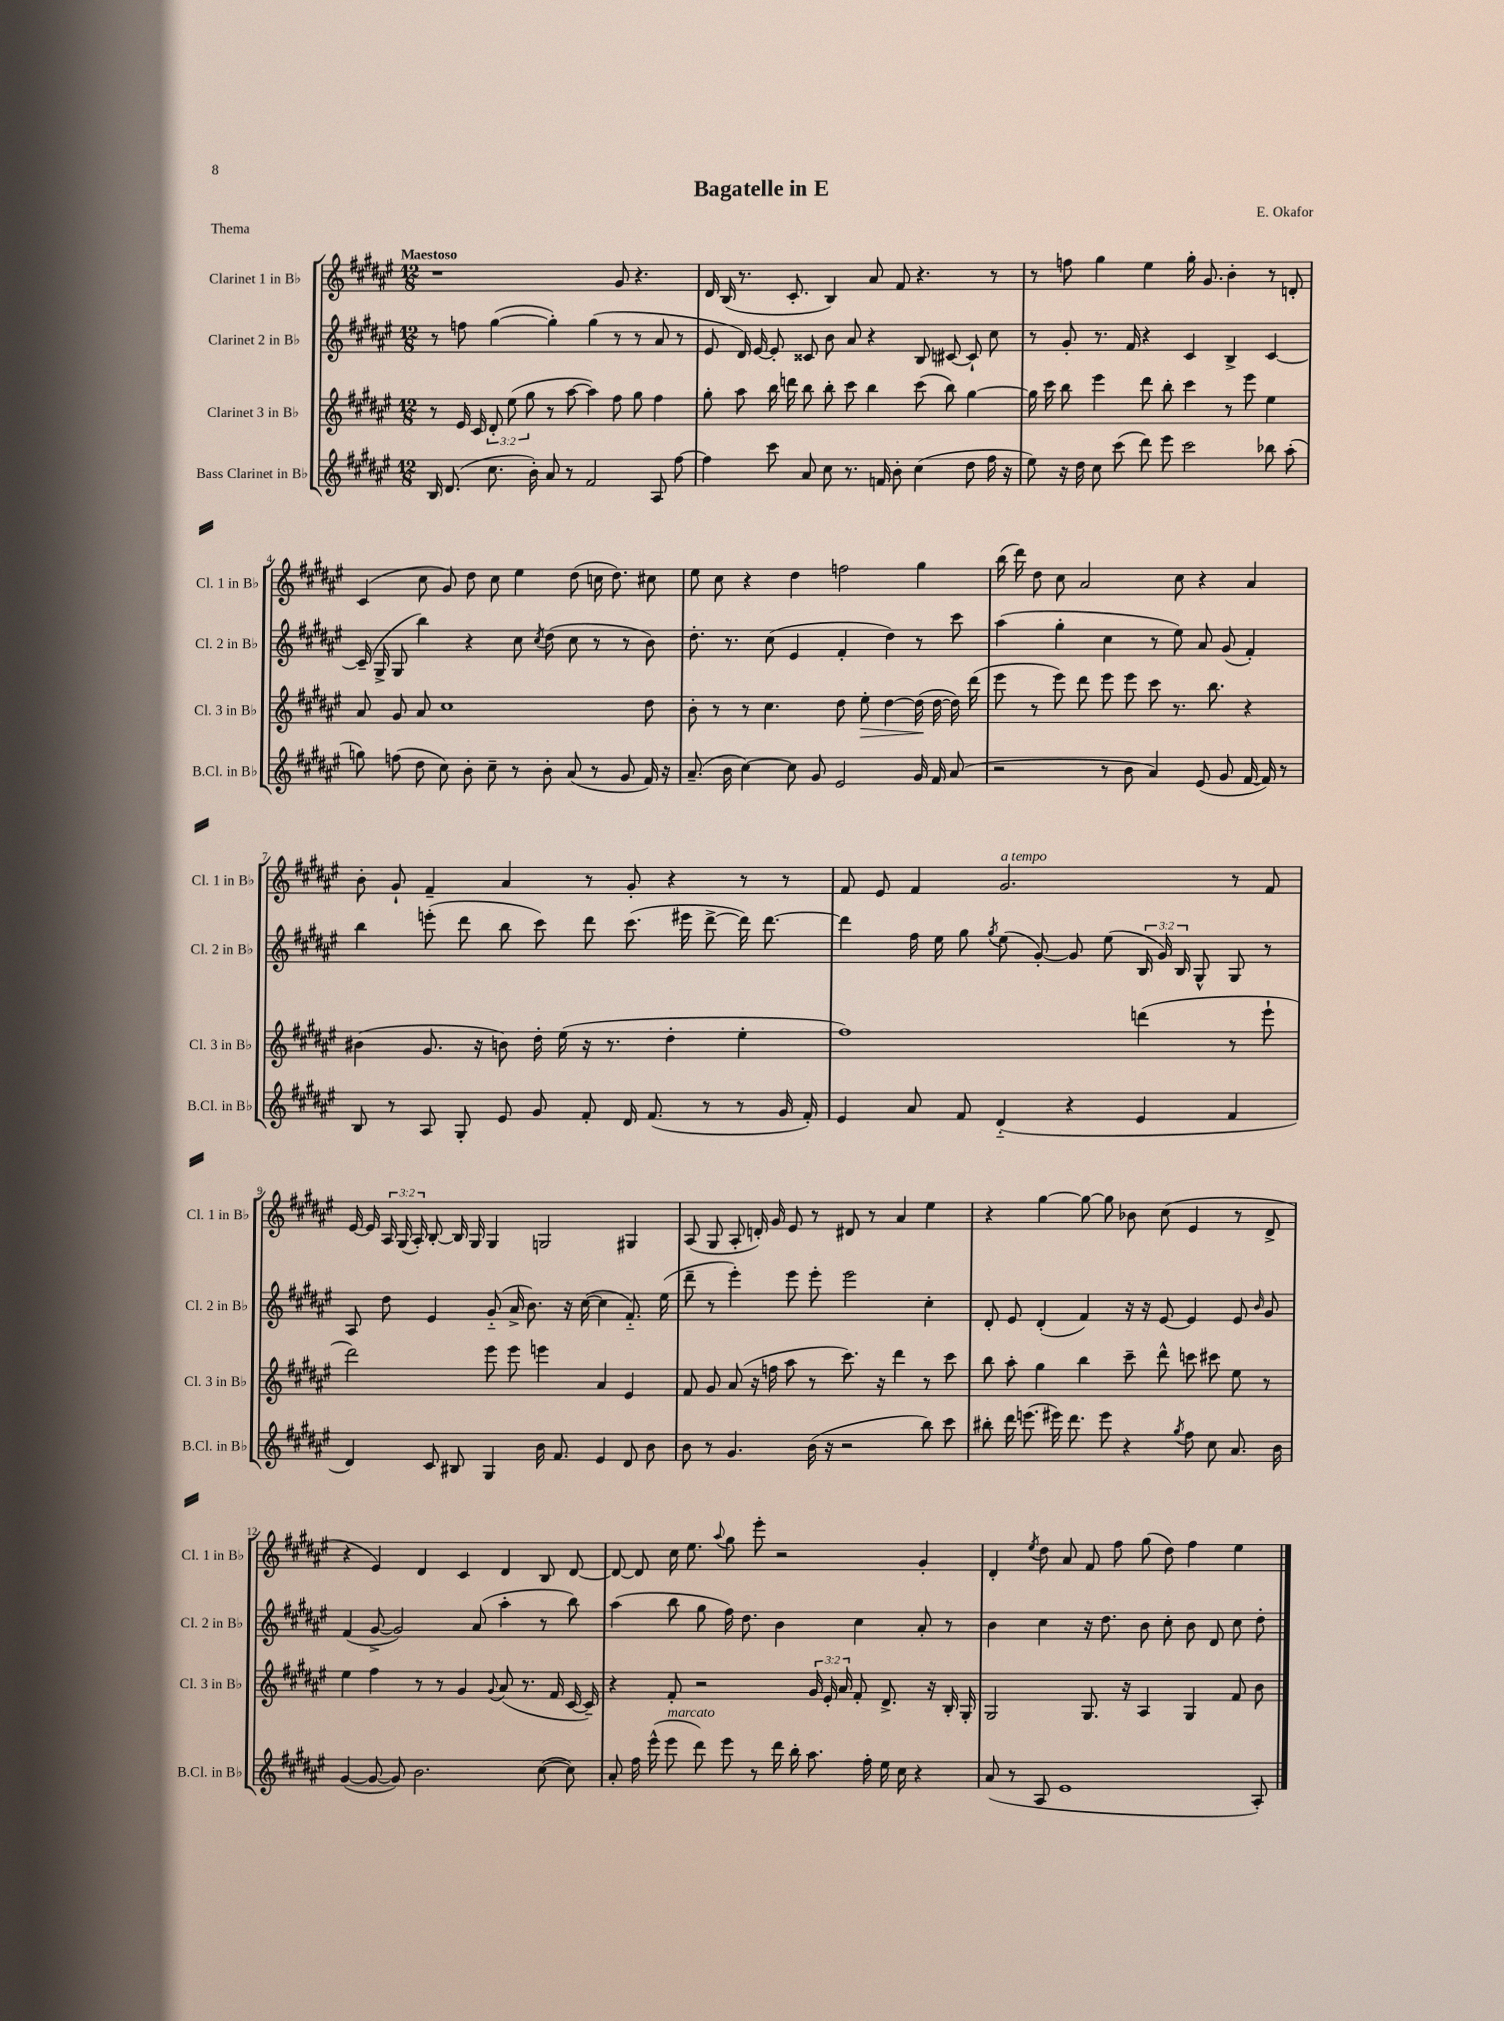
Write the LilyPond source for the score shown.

\header { title = "Bagatelle in E" composer = "E. Okafor" piece = "Thema" }
<<
\new StaffGroup <<
\new Staff = "s0" \with { instrumentName = "Clarinet 1 in Bb" shortInstrumentName = "Cl. 1 in Bb" } {
    \clef treble \key fis \major \numericTimeSignature \time 12/8 \override Staff.TupletNumber.text = #tuplet-number::calc-fraction-text \tempo "Maestoso"
    \autoBeamOff r1 gis'8 r4. |
    dis'16 b16( r8. cis'8.-. b4) ais'8 fis'8 r4. r8 |
    r8 f''8 gis''4 eis''4 gis''16-. gis'8. b'4-. r8 d'8-. |
    cis'4( cis''8 gis'8) dis''8 cis''8 eis''4 dis''8( c''16 dis''8.) cis''8 |
    eis''8 cis''8 r4 dis''4 f''2 gis''4 |
    b''16( dis'''16) dis''8 cis''8 ais'2 cis''8 r4 ais'4 |
    b'8-. gis'8-! fis'4-- ais'4 r8 gis'8-. r4 r8 r8 |
    fis'8 eis'8 fis'4 gis'2.^\markup { \italic "a tempo" } r8 fis'8 |
    eis'16~ eis'16 \tuplet 3/2 { ais16 gis16( ais16-.) } b8~-. b16 gis16 gis4 g2 gis4 |
    ais8( gis8 ais8-. d'16-.) gis'16 eis'8 r8 dis'8 r8 ais'4 eis''4 |
    r4 gis''4~ gis''8~ gis''8 bes'8 cis''8( eis'4 r8 dis'8-> |
    r4 eis'4) dis'4 cis'4 dis'4 b8 dis'8~ |
    dis'8~ dis'8 cis''16 eis''8. \appoggiatura { ais''8 } gis''8 eis'''8-. r2 gis'4-. |
    dis'4-. \acciaccatura { eis''8 } dis''8 ais'8 fis'8 fis''8 gis''8( dis''8) fis''4 eis''4 \bar "|." |
}
\new Staff = "s1" \with { instrumentName = "Clarinet 2 in Bb" shortInstrumentName = "Cl. 2 in Bb" } {
    \clef treble \key fis \major \numericTimeSignature \time 12/8 \override Staff.TupletNumber.text = #tuplet-number::calc-fraction-text
    \autoBeamOff r8 f''8 gis''4~( gis''4-.) gis''4( r8 r8 ais'8 r8 |
    eis'8 dis'16) eis'16~ eis'8-. cisis'8 b'8 ais'8 r4 b8 cis'8~ cis'8-! cis''8 |
    r8 gis'8-. r8. fis'16 r4 cis'4 b4-> cis'4~ |
    cis'16--( gis16-> gis8 b''4) r4 cis''8 \acciaccatura { cis''8 } dis''8( cis''8 r8 r8 b'8) |
    dis''8.-. r8. cis''8( eis'4 fis'4-. dis''4) r8 cis'''8 |
    ais''4( gis''4-. cis''4 r8 eis''8) ais'8 gis'8( fis'4-.) |
    b''4 e'''8-.( dis'''8 b''8 cis'''8) dis'''8 cis'''8.( eis'''16 dis'''8~-> dis'''16) dis'''8.~ |
    dis'''4 fis''16 eis''16 gis''8 \acciaccatura { gis''8 } eis''8( gis'8~-.) gis'8 eis''8( \tuplet 3/2 { b16 gis'16) b16 } gis8-^ gis8 r8 |
    ais8 dis''8 eis'4 gis'8-_( ais'16-> b'8.) r16 cis''16~( cis''4 fis'8.-_) eis''16( |
    dis'''8-- r8 eis'''4-.) eis'''8 eis'''8-. eis'''2 cis''4-. |
    dis'8-. eis'8 dis'4-.( fis'4) r16 r16 eis'8~ eis'4 eis'8 \grace { b'16 } gis'8 |
    fis'4( gis'8~-> gis'2) ais'8( ais''4-. r8 b''8) |
    ais''4( b''8 gis''8 fis''16) dis''8. b'4 cis''4 ais'8-. r8 |
    b'4 cis''4 r16 dis''8. b'8 cis''8-. b'8 dis'8 cis''8 dis''8-. \bar "|." |
}
\new Staff = "s2" \with { instrumentName = "Clarinet 3 in Bb" shortInstrumentName = "Cl. 3 in Bb" } {
    \clef treble \key fis \major \numericTimeSignature \time 12/8 \override Staff.TupletNumber.text = #tuplet-number::calc-fraction-text
    \autoBeamOff r8 eis'16 cis'16 \tuplet 3/2 { dis'8-. eis''8( gis''8 } r8 ais''8~ ais''4) fis''8 gis''8 fis''4 |
    gis''8-. ais''8 b''16 d'''16 b''8 b''8-. cis'''8 b''4 cis'''8( b''8) gis''4~ |
    gis''16 cis'''16 b''8 eis'''4 dis'''8 b''8-. cis'''4 r8 eis'''8 eis''4 |
    ais'8 gis'8 ais'8 cis''1 dis''8 |
    b'8-. r8 r8 cis''4. dis''8 eis''8-.\> dis''4~ dis''16\!( dis''16~ dis''16) dis'''16( |
    eis'''8 r8 eis'''8) dis'''8 eis'''8 eis'''8 cis'''8 r8. b''8. r4 |
    bis'4( gis'8. r16 b'8) dis''16-. eis''16( r16 r8. dis''4-. eis''4-. |
    fis''1) d'''4( r8 eis'''8-! |
    dis'''2) eis'''8 eis'''8 e'''4 ais'4 eis'4 |
    fis'8 gis'8 ais'8( r16 f''16 ais''8 r8 cis'''8.) r16 dis'''4 r8 cis'''8 |
    b''8 ais''8-. gis''4 b''4 cis'''8-- dis'''8-^ c'''8 cis'''8 eis''8 r8 |
    eis''4 fis''4 r8 r8 gis'4 \appoggiatura { gis'8 } ais'8( r8. fis'16 cis'16~ cis'16--) |
    r4 fis'8-. r2 \tuplet 3/2 { gis'16 eis'16-. ais'16 } fis'8-. dis'8.-> r16 b16-. gis16-. |
    gis2 gis8. r16 ais4 gis4 fis'8 b'8 \bar "|." |
}
\new Staff = "s3" \with { instrumentName = "Bass Clarinet in Bb" shortInstrumentName = "B.Cl. in Bb" } {
    \clef treble \key fis \major \numericTimeSignature \time 12/8
    \autoBeamOff b16 dis'8.( cis''8. b'16-.) ais'8 r8 fis'2 ais8 fis''8~ |
    fis''4 cis'''8 ais'8 cis''8 r8. f'16 b'8-. cis''4( dis''8 fis''16 r16 |
    eis''8) r16 dis''16 cis''8 cis'''8( dis'''8) eis'''8 cis'''2 bes''8 ais''8-.( |
    g''8) f''8( dis''8 cis''8) b'8-. cis''8-- r8 b'8-. ais'8( r8 gis'8 fis'16) r16 |
    ais'8.--( b'16 cis''4~) cis''8 gis'8 eis'2 gis'16 fis'16 ais'8( |
    r2 r8 b'8 ais'4) eis'8( gis'8 fis'16~ fis'16) r8 |
    b8 r8 ais8 gis8-. eis'8 gis'8 fis'8-. dis'16 fis'8.( r8 r8 gis'16 fis'16-.) |
    eis'4 ais'8 fis'8 dis'4-_( r4 eis'4 fis'4 |
    dis'4) cis'8 bis8 gis4 b'16 fis'8. eis'4 dis'8 b'8 |
    b'8 r8 gis'4. b'16( r16 r2 b''8) cis'''8 |
    bis''8-. dis'''16 e'''8.( eis'''16) dis'''8. eis'''8 r4 \acciaccatura { gis''8 } fis''8 cis''8 ais'8. b'16 |
    gis'4~( gis'8~ gis'8) b'2. cis''8~( cis''8) |
    ais'8-. fis''16 eis'''16-^( eis'''8^\markup { \italic "marcato" } dis'''8) eis'''8 r8 dis'''16 b''16-. ais''8. fis''16-. eis''16 cis''16 r4 |
    ais'8( r8 ais8 eis'1 ais8-.) \bar "|." |
}
>>
>>
